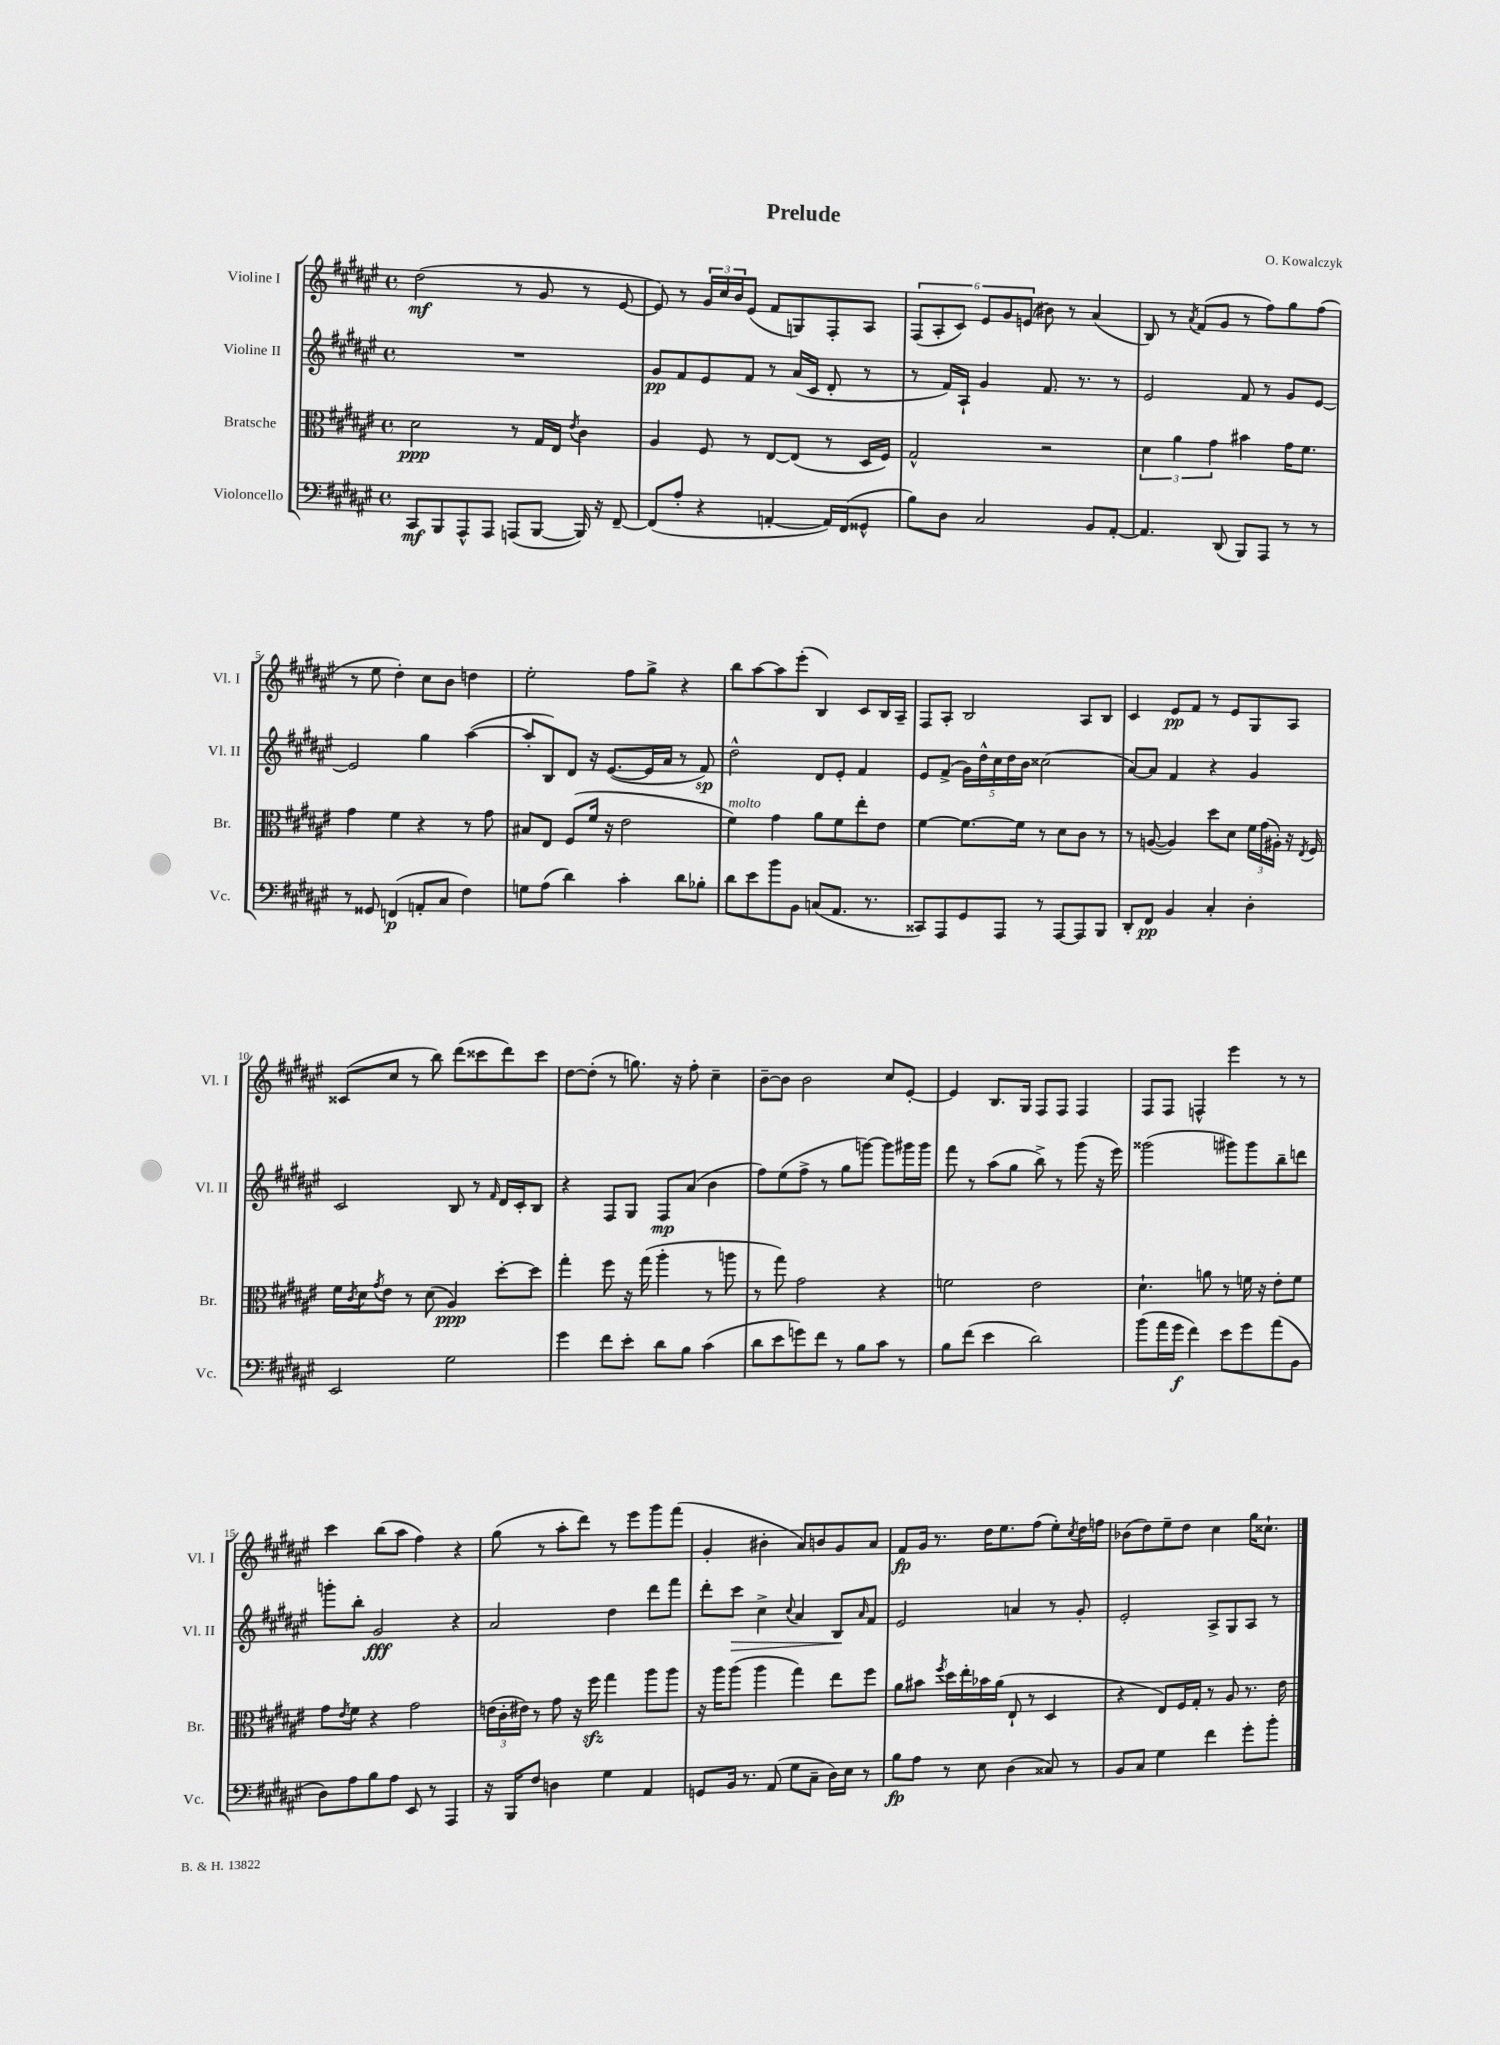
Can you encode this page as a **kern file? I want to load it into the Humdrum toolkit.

**kern	**kern	**kern	**kern
*staff4	*staff3	*staff2	*staff1
*clefF4	*clefC3	*clefG2	*clefG2
*k[f#c#g#d#a#e#]	*k[f#c#g#d#a#e#]	*k[f#c#g#d#a#e#]	*k[f#c#g#d#a#e#]
*M4/4	*M4/4	*M4/4	*M4/4
*met(c)	*met(c)	*met(c)	*met(c)
8CC#	2d#	1r	(2dd#
8BBB	.	.	.
8AAA#^^	.	.	.
8AAA#	.	.	.
(8AAA	8r	.	8r
[8BBB	16G#	.	8g#
.	16E#	.	.
.	8qe#	.	.
16BBB])	4c#	.	8r
16r	.	.	.
[8FF#~	.	.	[8e#
=	=	=	=
(8FF#]	4A#	8g#	8e#])
8A#'	.	8f#	8r
4r	8F#	8e#	24g#
.	.	.	24cc#
.	.	.	24b
.	8r	8f#	(8e#
[4AA'	[8E#	8r	8f#
.	(8E#]	(16a#	8G)
.	.	16c#	.
16AA])	8r	8d#'	8F#'
(16FF#	.	.	.
8GG##^^	16D#	8r	8A#
.	16F#)	.	.
=	=	=	=
8B)	2G#^^	8r	(12F#
.	.	.	12A#'
8D#	.	16f#)	.
.	.	.	12c#)
.	.	16A#`	.
2C#	.	4g#	12e#
.	.	.	12g#
.	.	.	(12e
.	2r	8.f#	8b#)
.	.	.	8r
.	.	8.r	.
8BB	.	.	(4a#
[8AA#'	.	8r	.
=	=	=	=
4.AA#]	6d#	2e#	8B)
.	.	.	8r
.	6a#	.	.
.	.	.	8qa#
.	.	.	(8f#
.	6g#	.	.
(8DD#	.	.	8g#
8BBB)	4b#	8f#	8r
8AAA#	.	8r	8ff#)
8r	16g#	8g#	8gg#
.	8.f#	.	.
8r	.	[8e#	(8ff#
=	=	=	=
8r	4g#	2e#]	8r
8GG##	.	.	8ee#
(4FF	4f#	.	4dd#')
8AA'	4r	4gg#	8cc#
8C#	.	.	8b
4F#)	8r	([4aa#	4dd
.	8g#	.	.
=	=	=	=
8G	8B#	8aa#']	2ee#'
(8A#	8E#	8B)	.
4d#)	(8F#	8d#	.
.	16f#	16r	.
.	16r	([8.e#	.
4c#'	2e#	.	8ff#
.	.	16e#]	8gg#^
.	.	16a#	.
8d#	.	8r	4r
8B-'	.	8f#)	.
=	=	=	=
8d#	4f#)	2dd#^^	8bb
8e#	.	.	[8aa#
8b	4g#	.	8aa#]
8BB	.	.	(8eee#'
(8C	8a#	8d#	4B)
8.AA#	8f#	8e#'	.
.	8ee#'	4f#	8c#
8.r	.	.	.
.	8e#	.	16B
.	.	.	16A#~
=	=	=	=
8CC##)	[4f#	8e#	8F#
8AAA#	.	(8f#^	8A#'
8GG#	8.f#_	20g#)	2B
.	.	20dd#^^	.
.	.	20cc#	.
8AAA#	.	.	.
.	.	20dd#	.
.	16f#]	.	.
.	.	20b	.
8r	8r	(2cc##	.
[8AAA#	8d#	.	.
8AAA#]	8c#	.	8A#
8BBB	8r	.	8B
=	=	=	=
8DD#'	8r	[8a#)	4c#
8FF#	([8A	8a#]	.
4BB	4A])	4f#	8e#
.	.	.	8f#
4C#'	8dd#	4r	8r
.	8d#	.	8e#
4D#'	24f#	4g#	8G#
.	(24g#	.	.
.	24A#')	.	.
.	16r	.	8A#
.	8qE#	.	.
.	16F#	.	.
=	=	=	=
2EE#	16f#	2c#	(8c##
.	8qc#	.	.
.	16d#	.	.
.	8qg#	.	.
.	8e#	.	8cc#
.	8r	.	8r
.	(8d#	.	8bb)
2G#	4A#)	8B	(8ddd#
.	.	8r	8ccc##
.	.	16qqf#	.
.	[8dd#'	16d#	8ddd#)
.	.	16c#'	.
.	8dd#]	8B	8ccc##
=	=	=	=
4g#	4gg#'	4r	[8dd#
.	.	.	(8dd#']
8f#	8ff#	8F#	8r
8e#'	16r	8G#	8.gg)
.	(16gg#	.	.
8d#	4aa#'	8F#	.
.	.	.	16r
8B	.	(8a#	8ff#'
(4c#	8r	4b	4cc#~
.	8aa	.	.
=	=	=	=
8d#	8r	8ff#)	[8b~
8e#	8gg#)	(8ee#	8b]
8g)	2g#	8ff#^	2b
8f#	.	8r	.
8r	.	8gg#	.
8B	.	[8ggg)	.
8c#	4r	8ggg]	8cc#
8r	.	16ggg#	[8e#'
.	.	16ggg#	.
=	=	=	=
8B	2f	8fff#	4e#]
(8f#	.	8r	.
4e#	.	(8aa#	8.B
.	.	8gg#	.
.	.	.	16G#
2d#)	2e#	8bb^)	8F#
.	.	8r	8F#
.	.	(8ggg#	4F#
.	.	16r	.
.	.	16eee#)	.
=	=	=	=
(8b	4.d#`	(2ggg##	8F#
16a#	.	.	8F#
16g#	.	.	.
4f#)	.	.	4F^^
.	8a	.	.
8e#	8r	8ggg#)	4eee#
8g#	16f	8ggg#	.
.	16r	.	.
(8a#	8e#'	8bb~	8r
8BB	8f	8ddd	8r
=	=	=	=
8D#)	8g#	8ggg'	4ccc#
.	8qe#	.	.
8A#	8f#	8bb'	.
8B	4r	2g#	(8bb
8A#	.	.	8aa#
8EE#	2g#	.	4ff#)
8r	.	.	.
4AAA#	.	4r	4r
=	=	=	=
16r	(24e	2a#	(8gg#
.	24c#'	.	.
16BBB	.	.	.
.	24e#)	.	.
8F#	8r	.	8r
4D	8g#	.	8aa#'
.	16r	.	8ddd#)
.	16ff#	.	.
4G#	4gg#	4dd#	8r
.	.	.	8eee#
4AA#	8aa#	8ddd#	8ggg#
.	8aa#	8fff#	(8fff#
=	=	=	=
8GG	16r	8ddd#'	4g#'
.	16aa#	.	.
16BB	(8aa#	8ccc#	.
8.r	.	.	.
.	4aa#	4cc#^	4b#'
(8AA#	.	.	.
.	.	8qqcc#	.
8G#	4gg#)	4a#	8a#)
8C#~	.	.	8b
16D#)	8ee#	8B	8g#
16E#	.	.	.
.	.	16qqa#	.
8r	8ff#	8f#	8a#
=	=	=	=
8B	8a#	2e#	8f#
8A#	8b#	.	16g#
.	.	.	8.r
.	8qff#	.	.
8r	16dd#	.	.
.	16ee#'	.	.
8E#	16b-	.	16dd#
.	(16a#	.	8.ee#
(4D#	8E#`	4a	.
.	8r	.	(8ff#
8C##)	4D#	8r	8ee#')
.	.	.	8qcc#
8r	.	8g#'	16dd#
.	.	.	16ff
=	=	=	=
8BB	4r	2e#'	(8b-
8C#	.	.	8dd#)
4G#	8E#)	.	8ee#~
.	16F#	.	8dd#
.	16G#'	.	.
4f#	8r	8A#^	4cc#
.	8A#	8G#	.
8g#'	8.r	8A#	16gg#
.	.	.	8.cc##`
8b'	.	8r	.
.	16e#	.	.
==	==	==	==
*-	*-	*-	*-
